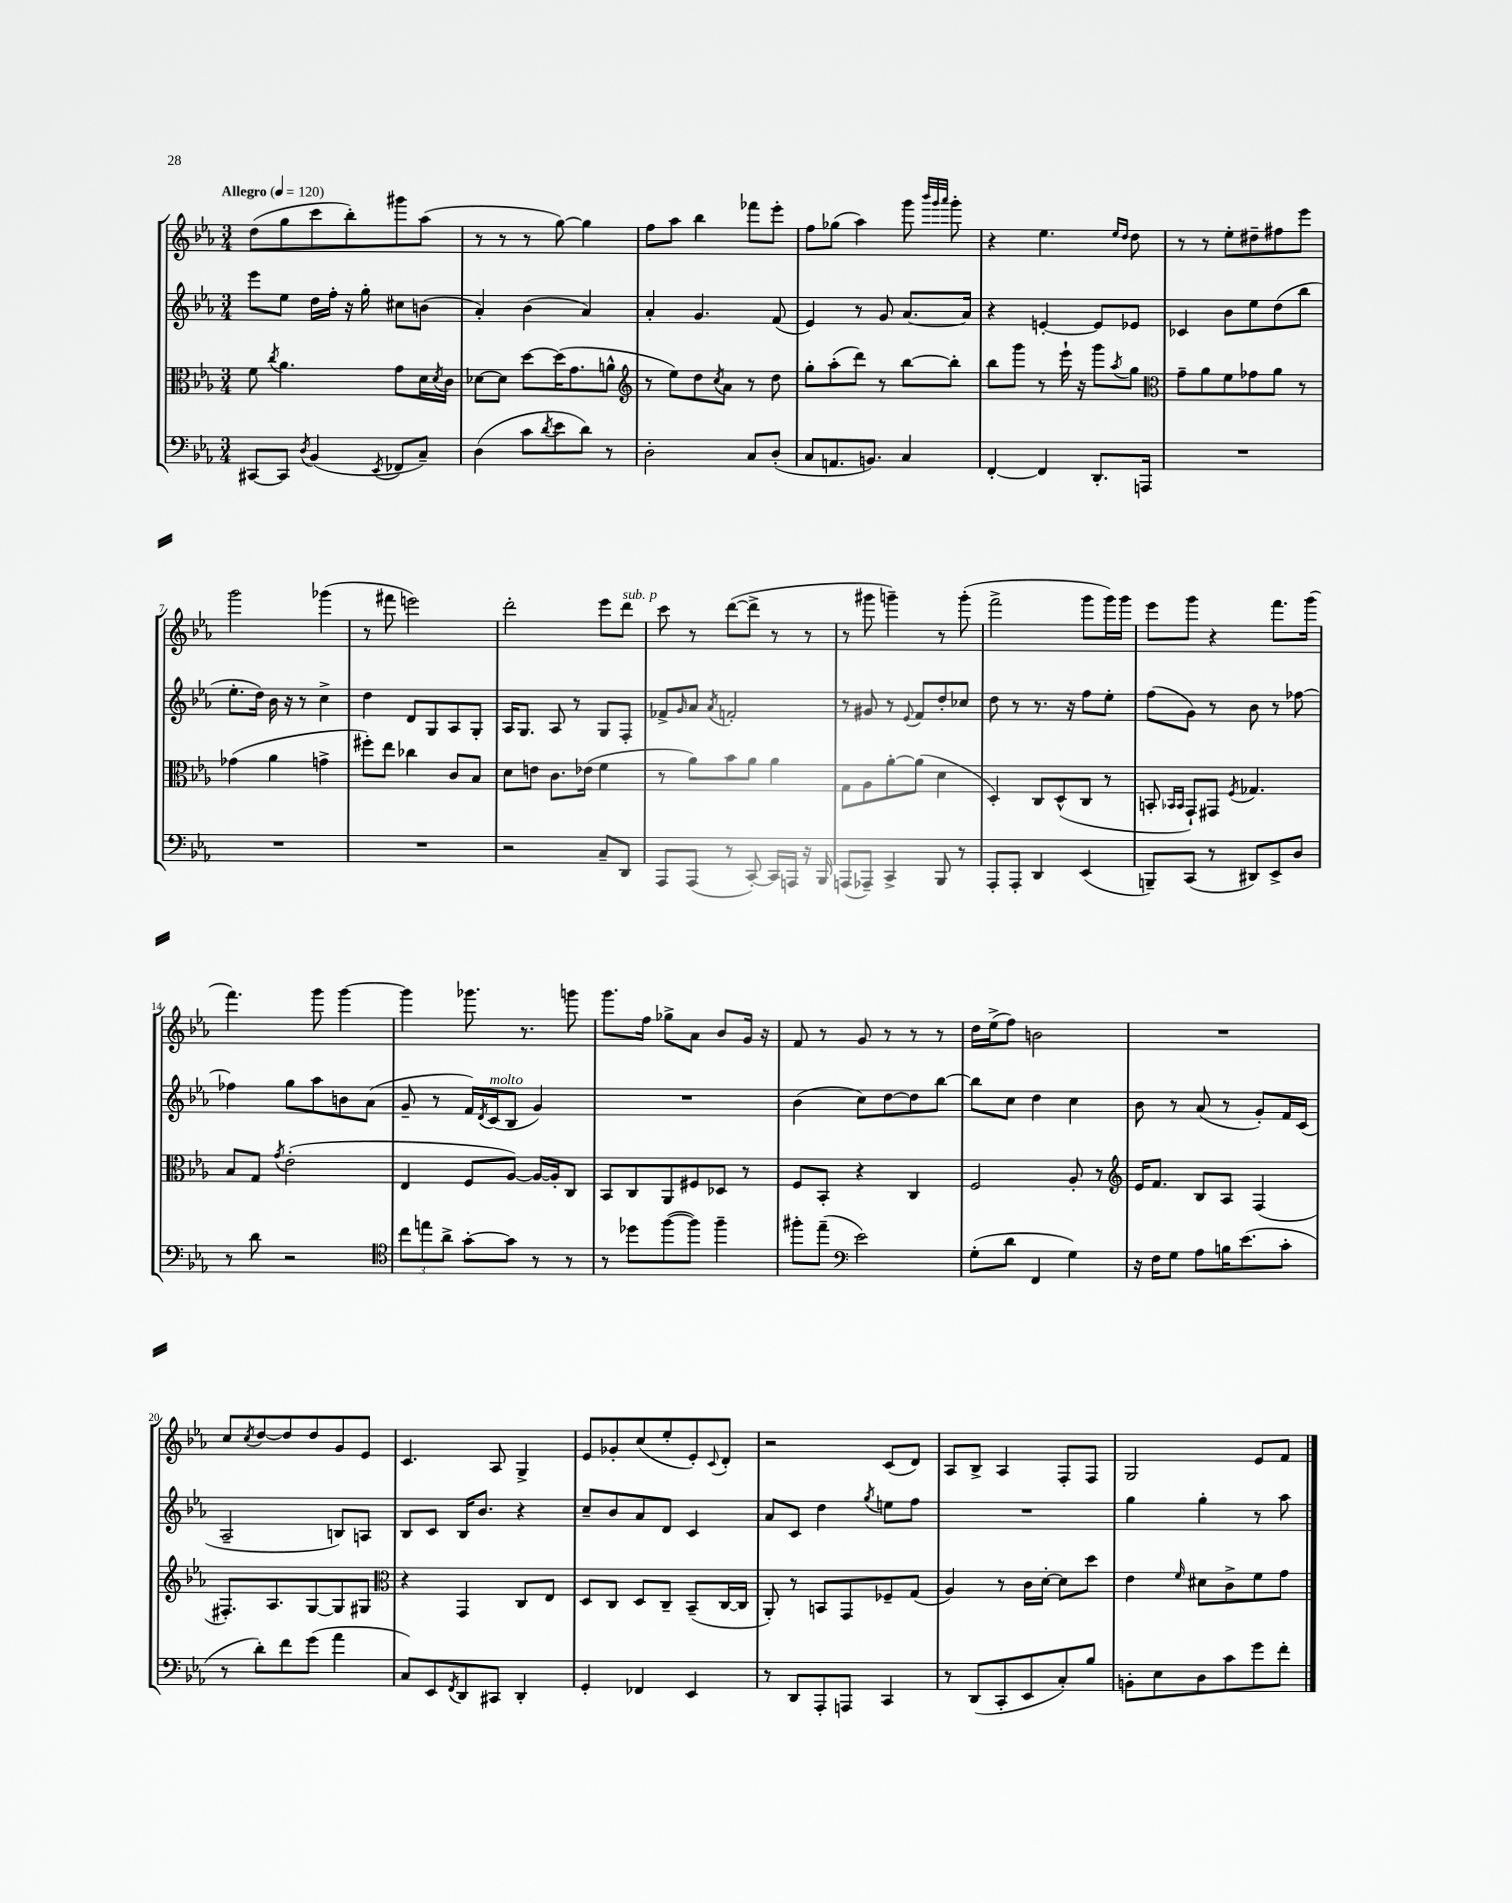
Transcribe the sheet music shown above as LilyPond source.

<<
\new StaffGroup <<
\new Staff = "s0" {
    \clef treble \key ees \major \numericTimeSignature \time 3/4 \tempo "Allegro" 4 = 120
    d''8( g''8 c'''8 bes''8-.) gis'''8 aes''8( |
    r8 r8 r8 g''8~) g''4 |
    f''8 aes''8 bes''4 fes'''8 ees'''8-. |
    f''8 ges''8( aes''4) g'''8 \grace { bes'''32 g'''32 aes'''32 } g'''8-. |
    r4 ees''4. \grace { ees''16 d''16 } d''8 |
    r8 r8 ees''8-. dis''8-- fis''8 ees'''8 |
    g'''2 ges'''4( |
    r8 fis'''8 e'''2) |
    d'''2-. ees'''8 d'''8^\markup { \italic "sub. p" } |
    c'''8 r8 d'''8~( d'''8-> r8 r8 |
    r8 gis'''8 g'''4--) r8 g'''8-.( |
    f'''2-> g'''8 g'''16) g'''16 |
    ees'''8 g'''8 r4 f'''8. g'''16( |
    f'''4.) g'''8 g'''4~ |
    g'''4 ges'''8. r8. g'''8 |
    g'''8. f''16 ges''8-> aes'8 bes'8 g'16 r16 |
    f'8 r8 g'8 r8 r8 r8 |
    d''16 ees''16->( f''8) b'2 |
    R2. |
    c''8 \acciaccatura { c''8 } d''8~ d''8 d''8 g'8 ees'8 |
    c'4. aes8 g4-> |
    ees'8 ges'8-. c''8( ees''8-. ees'8-.) \appoggiatura { c'8 } d'8-. |
    r2 c'8( d'8) |
    aes8 bes8-> aes4 f8-. f8 |
    g2 ees'8 f'8 \bar "|." |
}
\new Staff = "s1" {
    \clef treble \key ees \major \numericTimeSignature \time 3/4
    ees'''8 ees''8 d''16 f''16-. r16 g''16-. cis''8 b'8( |
    aes'4-.) bes'4( aes'4) |
    aes'4-. g'4. f'8( |
    ees'4) r8 g'8 aes'8.~ aes'16 |
    r4 e'4~-. e'8 ees'8 |
    ces'4 bes'8 ees''8 d''8( bes''8 |
    ees''8.-. d''16) bes'16 r16 r8 c''4-> |
    d''4 d'8 g8 aes8 g8-. |
    aes16 g8. aes8 r8 g8 f8-. |
    fes'8-> \grace { g'16 } aes'8 \acciaccatura { aes'8 } f'2-. |
    r8 gis'8 r8 \appoggiatura { ees'8 } f'8 d''8-. ces''8 |
    d''8 r8 r8. r16 f''8 ees''8-. |
    f''8( g'8) r8 bes'8 r8 fes''8~ |
    fes''4 g''8 aes''8 b'8 aes'8( |
    g'8-- r8 f'16) \acciaccatura { d'8 } c'16^\markup { \italic "molto" }( bes8 g'4) |
    R2. |
    bes'4( c''8) d''8~ d''8 bes''8~ |
    bes''8 c''8 d''4 c''4 |
    bes'8 r8 aes'8( r8 g'8-.) f'16 c'16( |
    aes2-- b8) a8 |
    bes8 c'8 bes16 bes'8. r4 |
    c''8-- bes'8 aes'8 d'8 c'4 |
    aes'8 c'8 d''4 \acciaccatura { g''8 } e''8 f''8 |
    R2. |
    g''4 g''4-. r8 aes''8 \bar "|." |
}
\new Staff = "s2" {
    \clef alto \key ees \major \numericTimeSignature \time 3/4
    f'8 \acciaccatura { c''8 } aes'4. g'8 d'16 \acciaccatura { d'8 } c'16 |
    des'8~ des'8 d''8~ d''16( g'8. a'8-^ |
    \clef treble r8 ees''8) d''8 \acciaccatura { c''8 } aes'8 r8 d''8 |
    g''8-. aes''8-.( d'''8) r8 bes''8~ bes''8-. |
    bes''8 g'''8 r8 ees'''16-! r16 g'''8 \acciaccatura { aes''8 } g''8 |
    \clef alto g'8-- aes'8 f'8 ges'8 aes'8 r8 |
    ges'4( aes'4 g'4-> |
    fis''8-.) ees''8 ces''4 c'8 bes8 |
    d'8 e'8 c'8. ees'16( f'4 |
    r8 aes'8) bes'8 aes'8 aes'4 |
    g8 aes8 aes'8~-. aes'8( d'4 |
    d4-.) c8 d8-^( c8 r8 |
    b,8-. \grace { bes,16 bes,16 } g,8-!) gis,8 \acciaccatura { f8 } ges4. |
    bes8 g8 \acciaccatura { g'8 } ees'2-.( |
    ees4 f8 aes8~) aes16~ aes16-. c8 |
    bes,8 c8 aes,8 fis8 des8 r8 |
    f8 bes,8-. r4 c4 |
    f2 aes8-. r8 |
    \clef treble ees'16 f'8. bes8 aes8 f4( |
    fis8.-.) aes8. g8~ g8 gis8 |
    \clef alto r4 g,4 c8 ees8 |
    d8 c8 d8 c8-- bes,8--( c16~ c16 |
    aes,8-.) r8 b,8 g,8 fes8-- g8( |
    aes4) r8 c'16 d'16~-. d'8 d''8 |
    ees'4 \grace { f'16 } dis'8 c'8-> f'8 g'8 \bar "|." |
}
\new Staff = "s3" {
    \clef bass \key ees \major \numericTimeSignature \time 3/4
    cis,8~ cis,8 \acciaccatura { d8 } bes,4( \acciaccatura { ees,8 } fes,8 c8--) |
    d4( c'8 \acciaccatura { d'8 } ees'8 d'8) r8 |
    d2-. c8 d8-.( |
    c8 a,8. b,8.) c4 |
    f,4~-. f,4 d,8.-. a,,16 |
    R2. |
    R2. |
    R2. |
    r2 c8-- d,8 |
    aes,,8 aes,,8( r8 c,8~-.) c,16 a,,16 r16 bes,,16 |
    a,,8( aes,,8--) c,4-> bes,,8 r8 |
    aes,,8-. aes,,8-. d,4 ees,4( |
    b,,8--) c,8( r8 dis,8) ees,8-> d8 |
    r8 d'8 r2 |
    \clef tenor \tuplet 3/2 { c''8 e''8 aes'8-> } g'8~-. g'8 r8 r8 |
    r8 des''8 f''8~( f''8) f''4-- |
    fis''8-. ees''8--( \clef bass ees'2) |
    g8-.( d'8 f,4 g4) |
    r16 f16 g8 aes8 b16 ees'8.( c'8-. |
    r8 d'8-.) f'8 g'8( aes'4 |
    c8) ees,8 \acciaccatura { f,8 } d,8 cis,8 d,4-. |
    g,4-. fes,4 ees,4 |
    r8 d,8 aes,,8-. a,,8 c,4 |
    r8 d,8( c,8-. ees,8 c8-.) bes8 |
    b,8-. ees8 d8 c'8 g'8 f'8-. \bar "|." |
}
>>
>>
